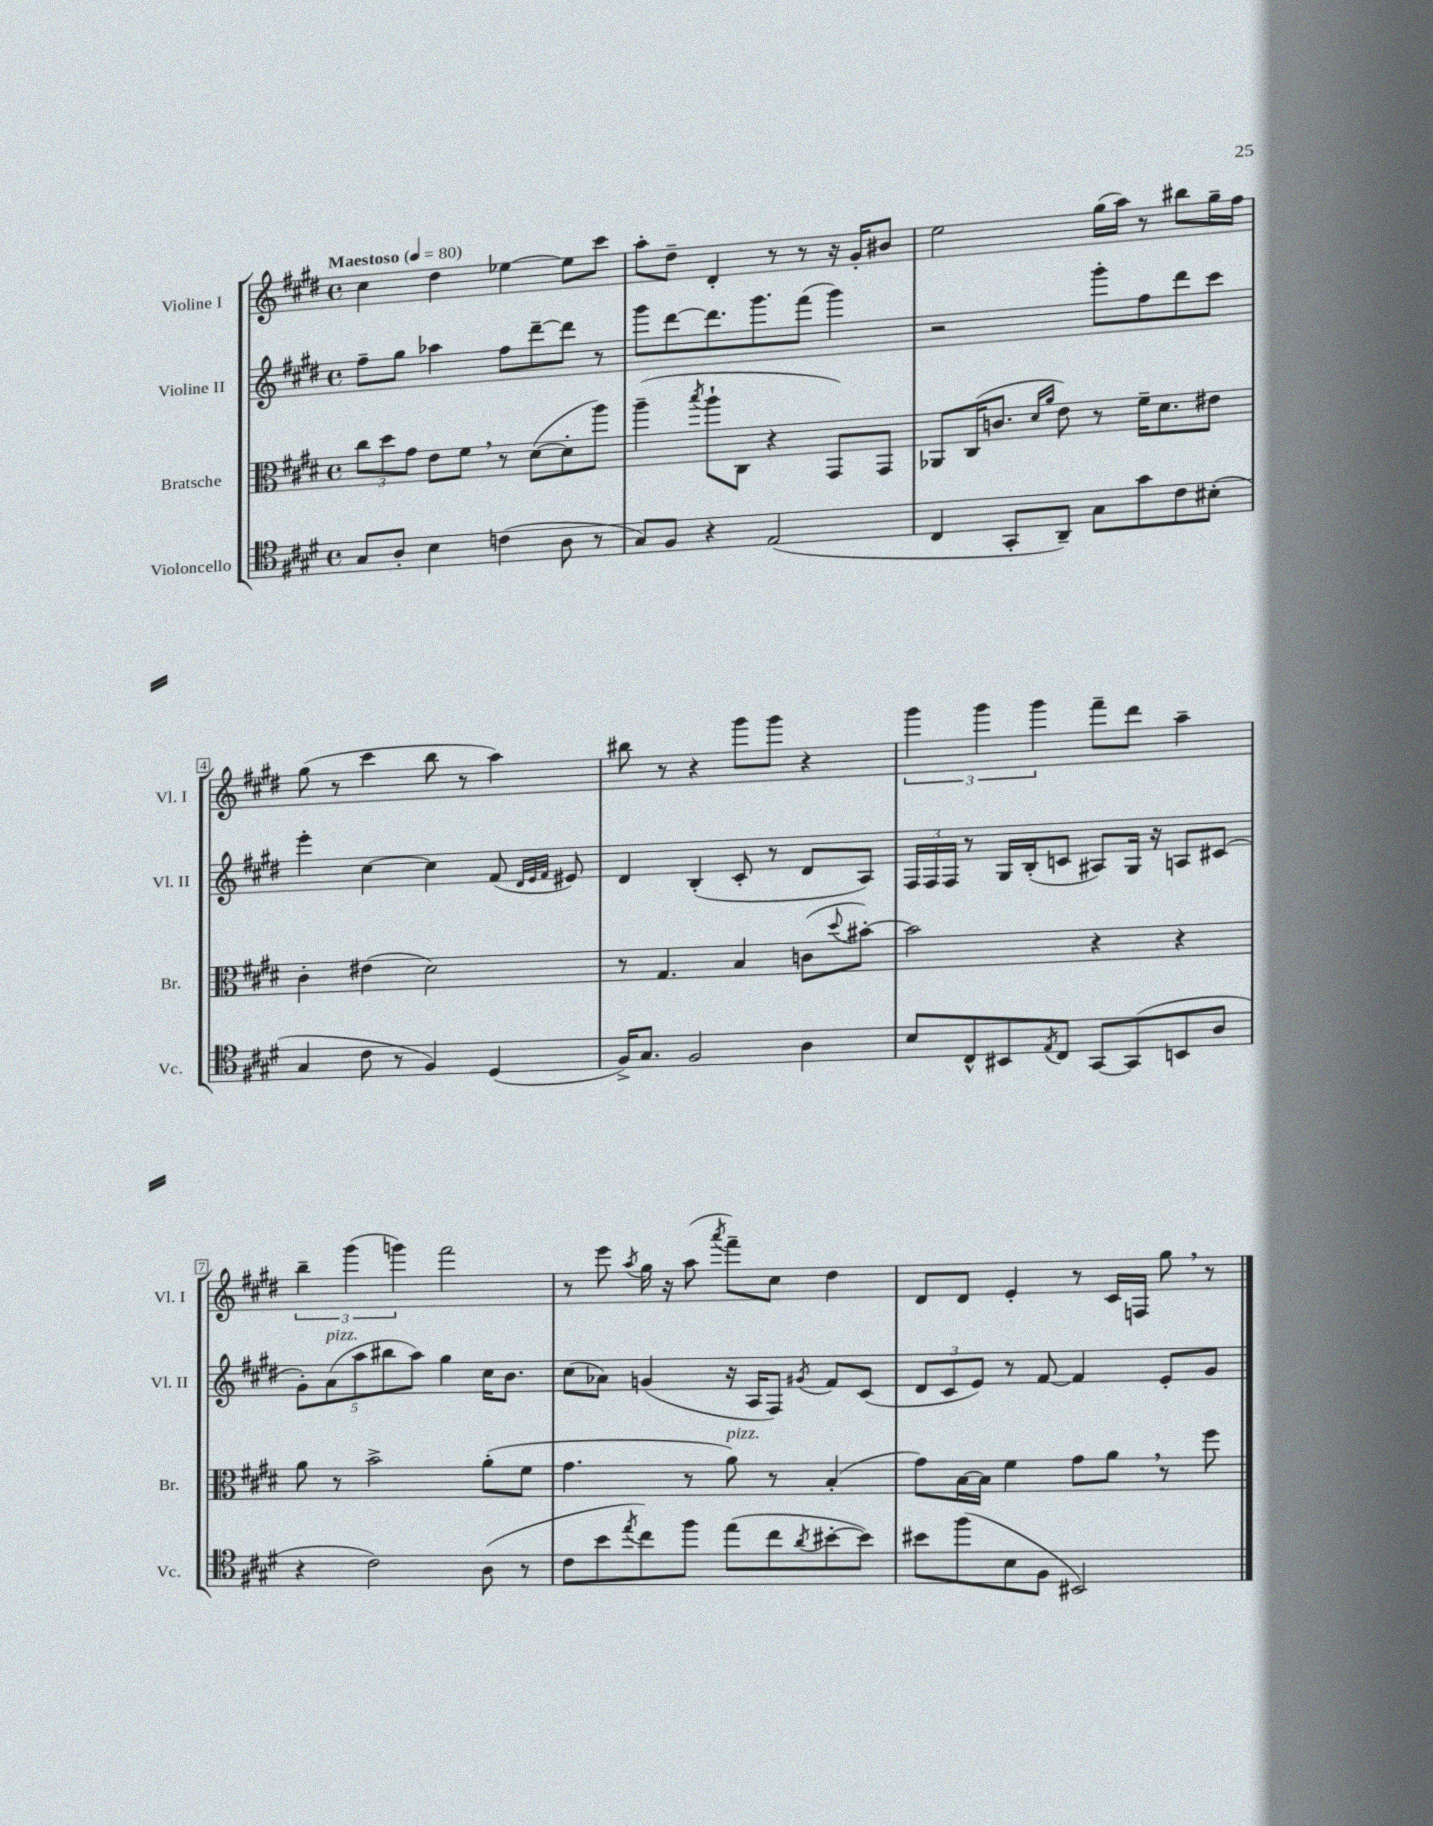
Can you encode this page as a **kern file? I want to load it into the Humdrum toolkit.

**kern	**kern	**kern	**kern
*part4	*part3	*part2	*part1
*staff4	*staff3	*staff2	*staff1
*I"Violoncello	*I"Bratsche	*I"Violine II	*I"Violine I
*I'Vc.	*I'Br.	*I'Vl. II	*I'Vl. I
*clefC4	*clefC3	*clefG2	*clefG2
*k[f#c#g#d#]	*k[f#c#g#d#]	*k[f#c#g#d#]	*k[f#c#g#d#]
*M4/4	*M4/4	*M4/4	*M4/4
*met(c)	*met(c)	*met(c)	*met(c)
*MM80	*MM80	*MM80	*MM80
=1	=1	=1	=1
!	!	!	!LO:TX:a:B:t=Maestoso
8G#/L	12cc#\L	8ff#~\L	4cc#\
.	12dd#\	.	.
8A'/J	.	8gg#\J	.
.	12g#\J	.	.
4B\	8e\L	4aa-X\	4dd#\
.	8f#,\J	.	.
(4cn\	8r	8ff#\L	[4ee-X\
.	([8d#\L	[8ddd#~\	.
8A\	8d#'\]	8ddd#\J]	8ee-\L]
8r	8aa\J)	8r	8ccc#\J
=2	=2	=2	=2
8G#/L)	(4aa~\	8ggg#\L	8aa'\L
8F#/J	.	[8ddd#\	8dd#~\J
.	8qbb/	.	.
4r	8aa`\L	8.ddd#\]	4d#'/
.	8C#\J	.	.
.	.	8.ggg#\	.
(2E/	4r	.	8r
.	.	(8fff#\J	8r
.	8GG#/L)	4ggg#\)	16r
.	.	.	16g#'/KL
.	8GG#/J	.	8b#X/J
=3	=3	=3	=3
4C#/	8AA-X/L	2r	2ee\
.	(16C#/K	.	.
.	8.cn/J	.	.
8GG#'/L	.	.	.
.	16qqd#/LL	.	.
.	16qqa/JJ	.	.
8AA~/J)	8e\)	.	.
8G#\L	8r	8ggg#'\L	(16gg#\LL
.	.	.	16aa\JJ)
8g#\	16f#~\KL	8ff#\	8r
.	8.d#\	.	.
8c#\	.	8ddd#\	8bb#X\L
(8B#X'\J	8e#X\J	8ccc#\J	16gg#~\L
.	.	.	16ff#\JJ
!!LO:LB:g=z
=4	=4	=4	=4
4G#/	4c#'\	4eee'\	(8gg#\
.	.	.	8r
8c#\	(4e#X\	[4cc#\	4ccc#\
8r	.	.	.
4F#/)	2d#\)	4cc#\]	8bb\
.	.	.	8r
(4D#/	.	(8f#/	4aa\)
.	.	32qqd#/LLL	.
.	.	32qqe/	.
.	.	32qqf#/JJJ	.
.	.	8e#X/)	.
=5	=5	=5	=5
16F#^/KL)	8r	4d#/	8bb#X\
8.G#/J	.	.	.
.	4.G#/	.	8r
2F#/	.	(4B'/	4r
.	4B/	8c#'/	8ggg#\L
.	.	8r	8ggg#\J
4A\	(8cn\L	8d#/L	4r
.	8qqdd#/	.	.
.	[8b#X'\J)	8A/J)	.
=6	=6	=6	=6
8B/L	2b#\]	24F#/LL	6ggg#\
.	.	24F#/	.
.	.	24F#/JJ	.
8C#^^/	.	8r	.
.	.	.	6ggg#\
8BB#X/	.	16G#/LL	.
.	.	(16B'/J	.
.	.	.	6ggg#\
8qE/	.	.	.
8C#/J	.	8cn/J	.
[8GG#/L	4r	8A#X/L)	8fff#~\L
(8GG#/]	.	16G#/Jk	8ddd#\J
.	.	16r	.
8BBn/	4r	8An/L	4aa~\
8A/J	.	(8c#X/J	.
!!LO:LB:g=z
=7	=7	=7	=7
4r	8a\	10g#'\L)	6bb~\
!	!	!LO:TX:a:i:t=pizz.	!
.	.	(10a\	.
.	8r	.	.
.	.	.	(6ggg#\
.	.	10aa\	.
2c#\)	2b^\	.	.
.	.	10bb#X\	.
.	.	.	6gggn\)
.	.	10aa\J)	.
.	.	4gg#\	2fff#\
(8A\	(8a'\L	16cc#\KL	.
.	.	8.b\J	.
8r	8f#\J	.	.
=8	=8	=8	=8
8c#\L	4.g#\	(8cc#\L	8r
8b\	.	8a-X\J)	8eee\
8qee/	.	.	8qaa/
8cc#\)	.	(4gn/	16gg#\
.	.	.	16r
8ff#\J	8r	.	(8aa\
.	.	.	8qaaa/
!	!LO:TX:a:i:t=pizz.	!	!
(8ee\L	8a\)	16r	8fff#~\L)
.	.	16A/KL	.
8cc#\	8r	8F#/J)	8cc#\J
8qa/	.	8qg#X/	.
[8b#X'\	(4B'/	8f#/L	4dd#\
8b#\J])	.	(8c#/J	.
=9	=9	=9	=9
8b#X\L	8g#\L)	12d#/L	8d#/L
.	.	12c#/	.
(8ff#\	[16B\L	.	8d#/J
.	.	12e/J)	.
.	16B\JJ]	.	.
8B\	4f#\	8r	4e'/
8F#\J	.	[8f#/	.
2BB#X/)	8g#\L	4f#/]	8r
.	8a,\J	.	16c#/LL
.	.	.	16Fn/JJ
.	8r	8e'/L	8gg#,\
.	8ff#\	8g#/J	8r
==	==	==	==
*-	*-	*-	*-
